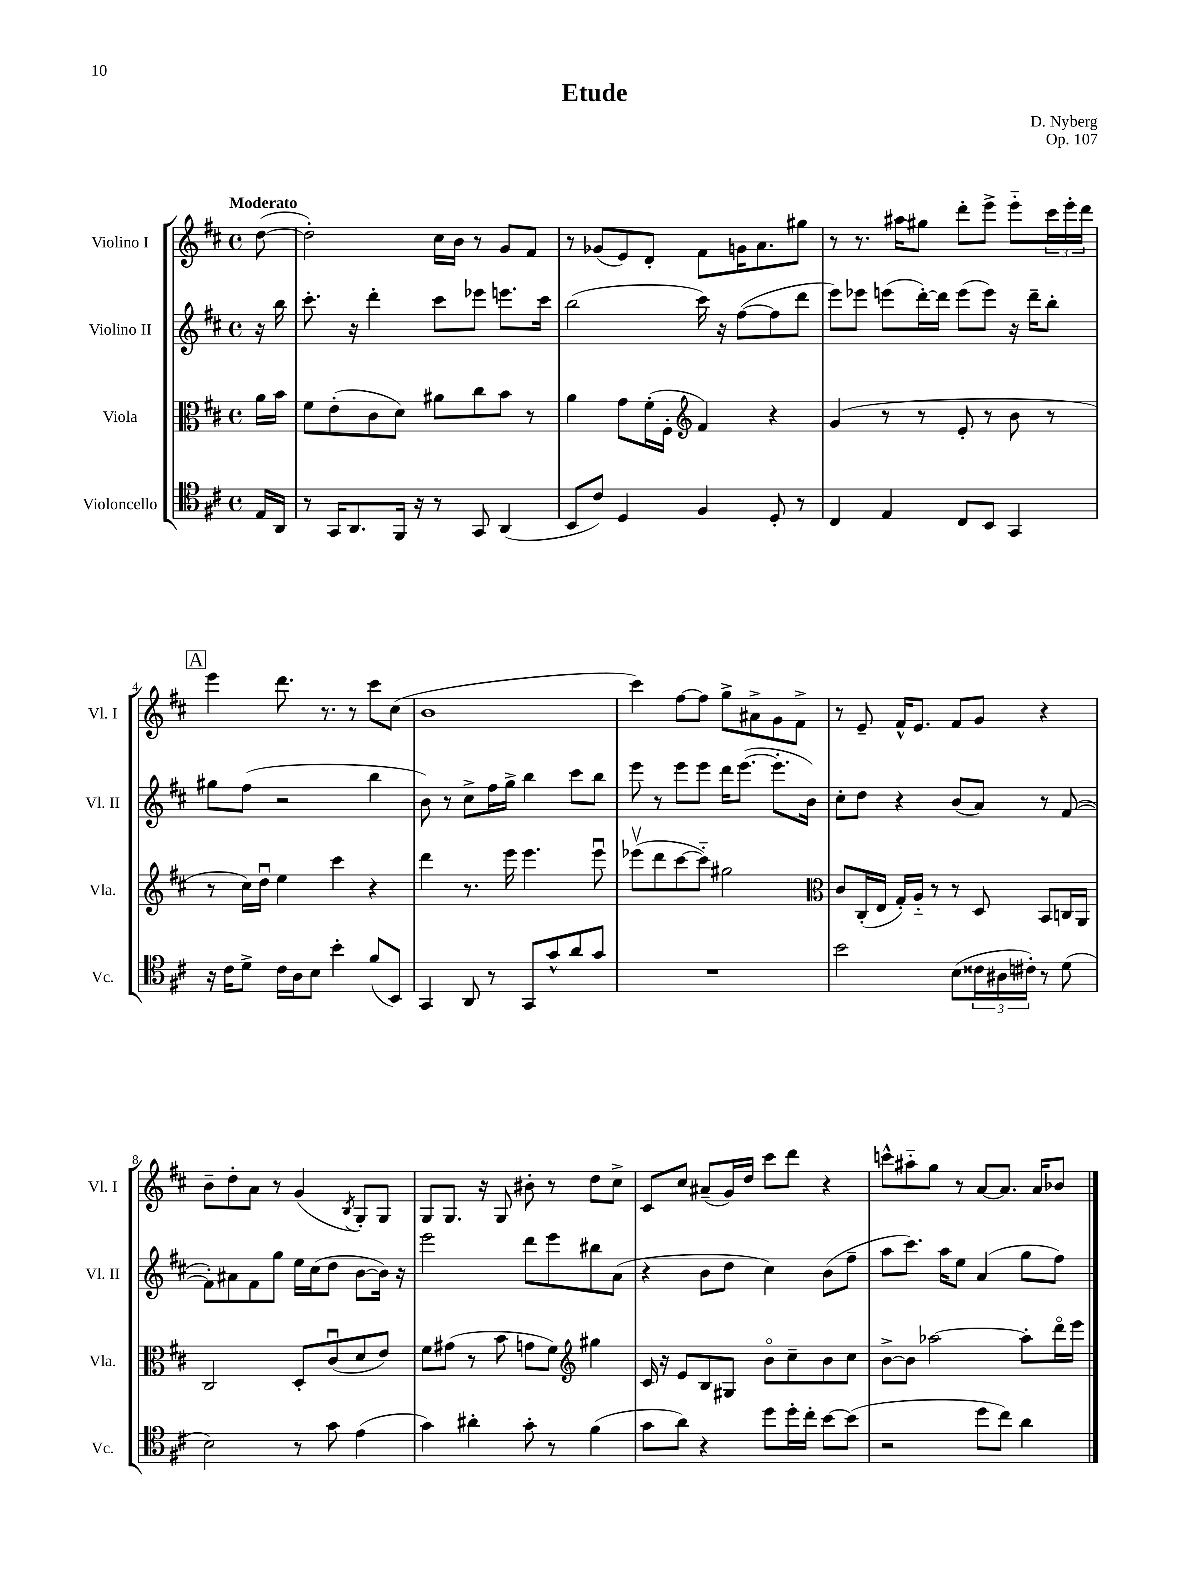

**kern	**kern	**kern	**kern
*staff4	*staff3	*staff2	*staff1
*clefC4	*clefC3	*clefG2	*clefG2
*k[f#c#]	*k[f#c#]	*k[f#c#]	*k[f#c#]
*M4/4	*M4/4	*M4/4	*M4/4
*met(c)	*met(c)	*met(c)	*met(c)
16E	16a	16r	([8dd
16AA	16b	16bb	.
=	=	=	=
8r	8f#	8.ccc#'	2dd'])
16GG	(8e'	.	.
8.AA	.	16r	.
.	8c#	4ddd'	.
16FF#	8d)	.	.
16r	.	.	.
8r	8a#	8ccc#	16cc#
.	.	.	16b
8GG	8cc#	8eee-	8r
(4AA	8b	8.eee	8g
.	8r	.	8f#
.	.	16ccc#	.
=	=	=	=
8BB	4a	(2bb	8r
8c#)	.	.	(8g-
4D	8g	.	8e)
.	(16f#'	.	8d'
.	16F#'	.	.
*	*clefG2	*	*
4F#	4f#)	16ccc#)	8f#
.	.	16r	.
.	.	([8ff#	16g
.	.	.	8.a
8D'	4r	8ff#]	.
8r	.	8ddd	8gg#
=	=	=	=
4C#	(4g	8eee)	8r
.	.	8eee-	8.r
4E	8r	(8eee	.
.	.	.	16aa#
.	8r	[16ddd')	8gg#
.	.	16ddd]	.
8C#	8e'	(8eee	8ddd'
8BB	8r	8eee)	8eee^
4GG	8b	16r	8eee'~
.	.	16ddd~	.
.	8r	8bb'	24ccc#
.	.	.	24eee'
.	.	.	24ddd
=	=	=	=
16r	8r	8gg#	4eee
16c#	.	.	.
8d^	16cc#)	(8ff#	.
.	16ddu	.	.
16c#	4ee	2r	8.ddd
16A	.	.	.
8B	.	.	.
.	.	.	8.r
4b'	4ccc#	.	.
.	.	.	8r
(8f#	4r	4bb	8ccc#
8BB)	.	.	(8cc#
=	=	=	=
4GG	4ddd	8b)	1b
.	.	8r	.
8AA	8.r	8cc#^	.
8r	.	16ff#	.
.	16eee	16gg^	.
8GG	4.eee	4bb	.
8g^^	.	.	.
8a	.	8ccc#	.
8g	8eeeu	8bb	.
=	=	=	=
1r	(8eee-v	8eee	4ccc#)
.	8ddd	8r	.
.	[8ccc#	8eee	[8ff#
.	8ccc#'~])	8eee	8ff#]
.	2gg#	16ddd	8gg^
.	.	([8.eee	.
.	.	.	8a#^
.	.	8.eee']	8g
.	.	.	8f#^
.	.	16b)	.
=	=	=	=
*	*clefC3	*	*
2b	8c#	8cc#'	8r
.	(16C#'	8dd	8e~
.	16E	.	.
.	16G')	4r	16f#^^
.	16A'~	.	8.e
.	8r	.	.
(8B	8r	(8b	8f#
24c##	8D	8a)	8g
24A#	.	.	.
24c#')	.	.	.
8r	8BB	8r	4r
(8d	16C	([8f#	.
.	16AA	.	.
=	=	=	=
2B)	2C#	8f#'])	8b~
.	.	8a#	8dd'
.	.	8f#	8a
.	.	8gg	8r
8r	8D'	16ee	(4g
.	.	(16cc#	.
8g	(8c#u	8dd	.
.	.	.	8qB
(4e	8d	[8b	8G')
.	8e)	16b])	8G
.	.	16r	.
=	=	=	=
4g)	8f#	2eee	8G
.	(8g#	.	8.G
4a#'	8r	.	.
.	.	.	16r
.	8b	.	8G
8g'	8g	8ddd	8b#'
8r	8f#)	8eee	8r
*	*clefG2	*	*
(4f#	4gg#	8bb#	8dd
.	.	(8a	8cc#^
=	=	=	=
8g	16c#	4r	8c#
.	16r	.	.
8a)	8e	.	8cc#
4r	8B	8b	(8a#~
.	8G#	8dd	16g)
.	.	.	16dd
8dd	8bo	4cc#)	8ccc#
16dd'	8cc#~	.	8ddd
16cc#'	.	.	.
[8b	8b	(8b	4r
(8b]	8cc#	8ff#~	.
=	=	=	=
2r	[8b^	8aa	8ccc^^
.	8b]	8.ccc#)	8aa#'~
.	[2aa-	.	8gg
.	.	16aa	.
.	.	8ee	8r
8dd	.	(4a	[8a
8cc#)	.	.	8.a]
4a	8aa-']	8gg	.
.	.	.	16a
.	16dddo	8ff#)	8b-
.	16eee	.	.
==	==	==	==
*-	*-	*-	*-
